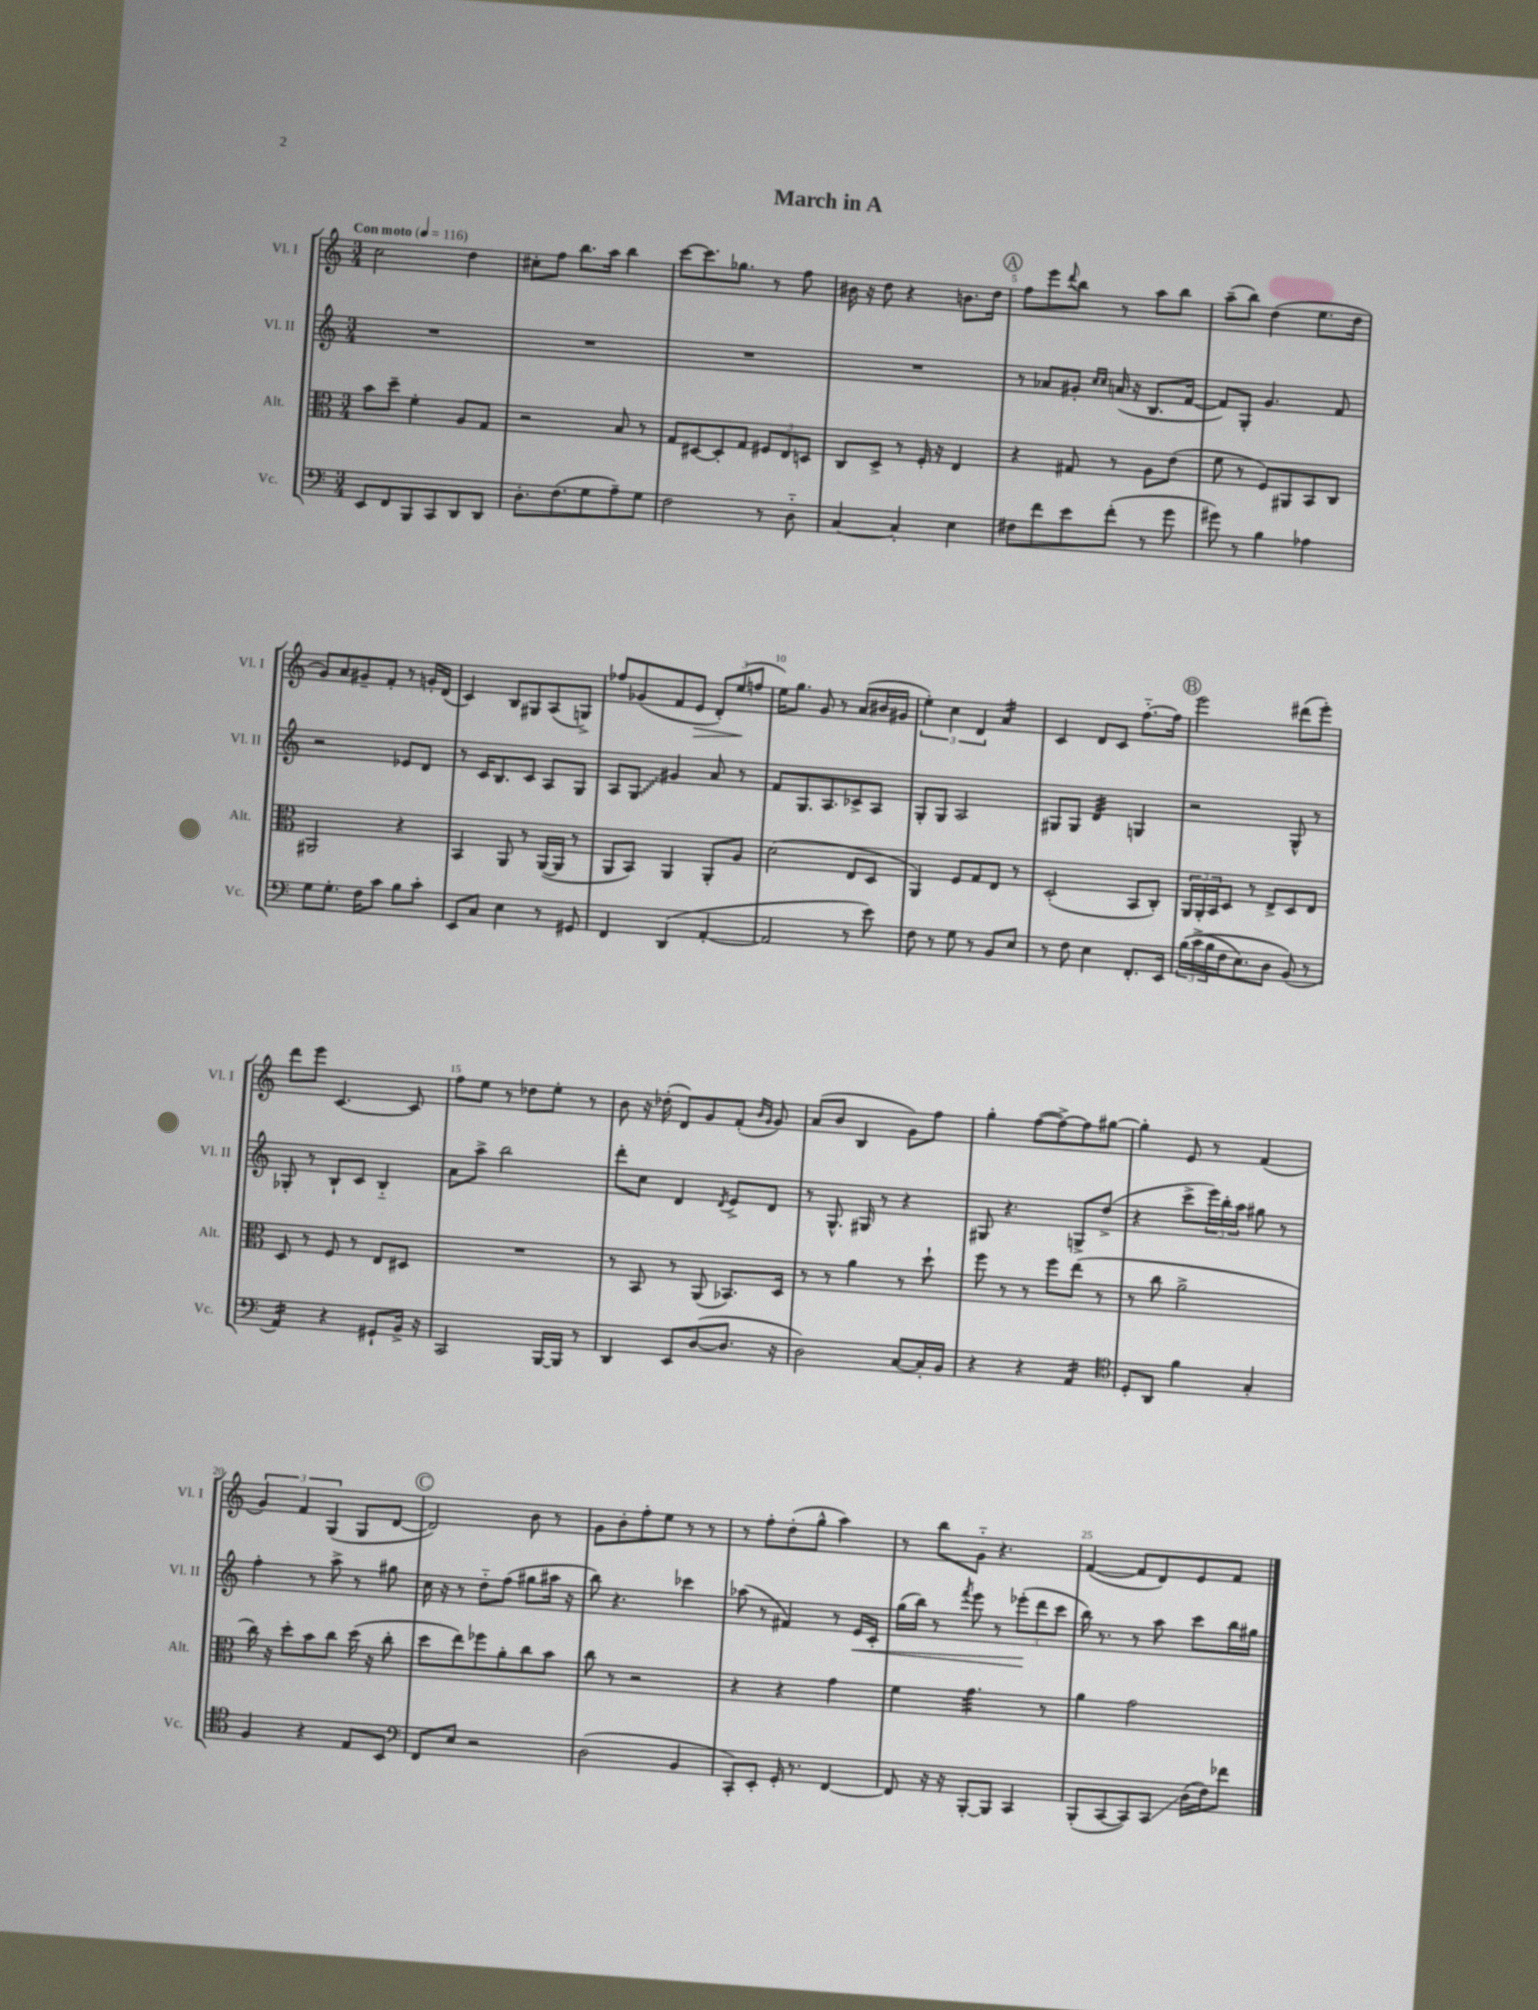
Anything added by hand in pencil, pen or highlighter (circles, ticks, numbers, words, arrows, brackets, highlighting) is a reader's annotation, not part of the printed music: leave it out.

**kern	**kern	**kern	**kern
*staff4	*staff3	*staff2	*staff1
*clefF4	*clefC3	*clefG2	*clefG2
*k[]	*k[]	*k[]	*k[]
*M3/4	*M3/4	*M3/4	*M3/4
*MM116	*MM116	*MM116	*MM116
8EE	8b	2.r	2cc
8FF	8dd~	.	.
8BBB	4f'	.	.
8CC	.	.	.
8DD	8A	.	4dd
8DD	8G	.	.
=	=	=	=
8.D'	2r	2.r	8cc#'
.	.	.	8ff
(8.F	.	.	.
.	.	.	8.bb
8G	.	.	.
.	.	.	16aa
8A~)	8B	.	4bb
8G	8r	.	.
=	=	=	=
2F	8G	2.r	[8ccc
.	[8D#	.	8.ccc]
.	8D#']	.	.
.	.	.	8.gg-
.	8G	.	.
8r	12F#	.	8r
.	12E	.	.
8D'~	.	.	8ff
.	12D	.	.
=	=	=	=
[4C	8C	2.r	16b#
.	.	.	16r
.	8D^	.	8dd
4C']	8r	.	4r
.	16F'	.	.
.	16r	.	.
4E	4E	.	8.b
.	.	.	16dd
=	=	=	=
8F#	4r	8r	8ff
8f	.	8a-	8eee
.	.	.	8qqddd
8e	8G#	8g#'	8bb
.	.	16qqcc	.
.	.	16qqcc	.
(8f'	8r	(16a	8r
.	.	16r	.
8r	8A	8.B	8aa
8g	(8e	.	8bb
.	.	[16f	.
=	=	=	=
8g#)	8f	8f])	(8aa~
8r	8r	8G'	8bb)
4B	8F)	4.g	(4dd
.	8AA#	.	.
4A-	8BB	.	8.ee
.	8C	8f	.
.	.	.	16dd
=	=	=	=
8G	2AA#	2r	8g)
8.G'	.	.	8a
.	.	.	8g#~
16F	.	.	.
8c	.	.	8f'
8B	4r	8e-	8r
8c'	.	8d	16g'
.	.	.	(16d
=	=	=	=
8EE	4BB	8r	4c)
8C	.	16c	.
.	.	8.B	.
4E	8AA	.	8B
.	8r	8c	8G#
8r	([16AA	8A	(8A
.	16AA]	.	.
8GG#	8r	8G	8G^)
=	=	=	=
4FF	8AA	8A	8ff-
.	8BB)	8G	(8g-
(4DD	4AA	4g#	8f
.	.	.	8e
[4AA'	8AA'	8a	12d')
.	.	.	(12ee
.	8A	8r	.
.	.	.	12ff
=	=	=	=
2AA]	(2d	8f	16ee)
.	.	.	8.gg
.	.	8.G	.
.	.	.	8g
.	.	8.A	.
.	.	.	8r
8r	8E	8c-^	(8a
8e)	8D	8A	16b#
.	.	.	16g#
=	=	=	=
8F	4AA)	8G'	6ee')
8r	.	8G	.
.	.	.	6cc
8G	8F	2A	.
.	.	.	6d
8r	8G	.	.
8BB	8E	.	4a
8E	8r	.	.
=	=	=	=
8r	(2D'	8G#	4c
8F	.	8G#	.
4E	.	4d	8d
.	.	.	8c
8.FF'	8BB	4G	[8.ff'~
.	8C')	.	.
16EE	.	.	16ff]
=	=	=	=
&(24B	24AA	2r	2eee
(24c^	24AA'	.	.
24B	24BB	.	.
16F	8D	.	.
8.E)	.	.	.
.	8r	.	.
8D	8E^	.	.
(8BB&)	8D	8G^^	(8ddd#
8r	8E	8r	8eee')
=	=	=	=
4AA)	8D	8G-'	8ddd
.	8r	8r	8eee
4r	8F	8B`	[4.c
.	8r	8c	.
8GG#`	8E	4B'~	.
16BB^	8D#	.	8c]
16r	.	.	.
=	=	=	=
2CC	2.r	8a	8ff
.	.	8aa^	8ee
.	.	2bb	8r
.	.	.	8dd-
[16BBB	.	.	8ee'
16BBB]	.	.	.
8r	.	.	8r
=	=	=	=
4DD	8r	8ddd'	8b
.	8BB	8cc	16r
.	.	.	(16dd-'
8EE	8r	4d	8d)
([8D	(8AA	.	8g
.	.	8qd	.
8.D]	8.BB-)	8e^	(8f'
.	.	.	16qqb
.	.	.	16qqg
.	.	8d	8g)
16r	16D	.	.
=	=	=	=
2D)	8r	8r	(8a
.	8r	8.G^^	8b
.	4a	.	4B
.	.	16G#	.
.	.	8r	.
[8C	8r	4r	8g)
16C']	8dd`	.	8ff
16BB	.	.	.
=	=	=	=
4r	8ff	8G#	4gg'
.	8r	4.r	.
4r	8r	.	([8ff
.	8ff	.	8ff^_)
4AA	(8ee	8G^	8ff]
.	8r	(8dd^	[8gg#
=	=	=	=
*clefC4	*	*	*
8D'	8r	4r	4gg#']
8AA	8cc	.	.
4f	2a^	8ccc^	8e
.	.	24eee)	8r
.	.	24bb'	.
.	.	24aa	.
4G'	.	8gg#	(4f
.	.	8r	.
=	=	=	=
4F	16cc)	4ff'	6g)
.	16r	.	.
.	8dd'	.	.
.	.	.	6f
4r	8b	8r	.
.	.	.	(6G
.	8cc	8aa^	.
8E	(16dd	8r	8G
.	16r	.	.
8BB	8cc'	8gg#	[8d
=	=	=	=
*clefF4	*	*	*
8FF	8dd	16cc	2d])
.	.	16r	.
8E	8ee)	8r	.
2r	8ff-	8dd'~	.
.	8a'	(8ff	.
.	8cc	8gg#	8b
.	8b	16aa#	8r
.	.	16r	.
=	=	=	=
(2D	8cc	8bb)	8g
.	8r	4.r	8b'
.	2r	.	8ff'
.	.	.	8ee
4BB	.	4ccc-	8r
.	.	.	8r
=	=	=	=
8CC')	4r	(8aa-	8r
8EE'	.	8r	8ff'
16GG'	4r	4f#)	(8dd'
8.r	.	.	.
.	.	.	8gg^^
[4FF	4g	8r	4aa)
.	.	16e	.
.	.	16c'	.
=	=	=	=
8FF]	4f	(16gg	8r
.	.	16bb)	.
16r	.	8r	8bb
16r	.	.	.
.	.	8qfff	.
[8BBB'	4.g	8eee	8g'~
8BBB]	.	8r	4.r
4CC	.	(12eee-'	.
.	.	12ddd	.
.	8r	.	.
.	.	12ccc	.
=	=	=	=
(8BBB'	4a	16bb)	([4f
.	.	8.r	.
[8CC	.	.	.
8CC])	2g	8r	8f]
8CC	.	8aa	8d)
(16D	.	8ccc	8e
16F)	.	.	.
8f-	.	16bb	8f
.	.	16gg#	.
==	==	==	==
*-	*-	*-	*-
